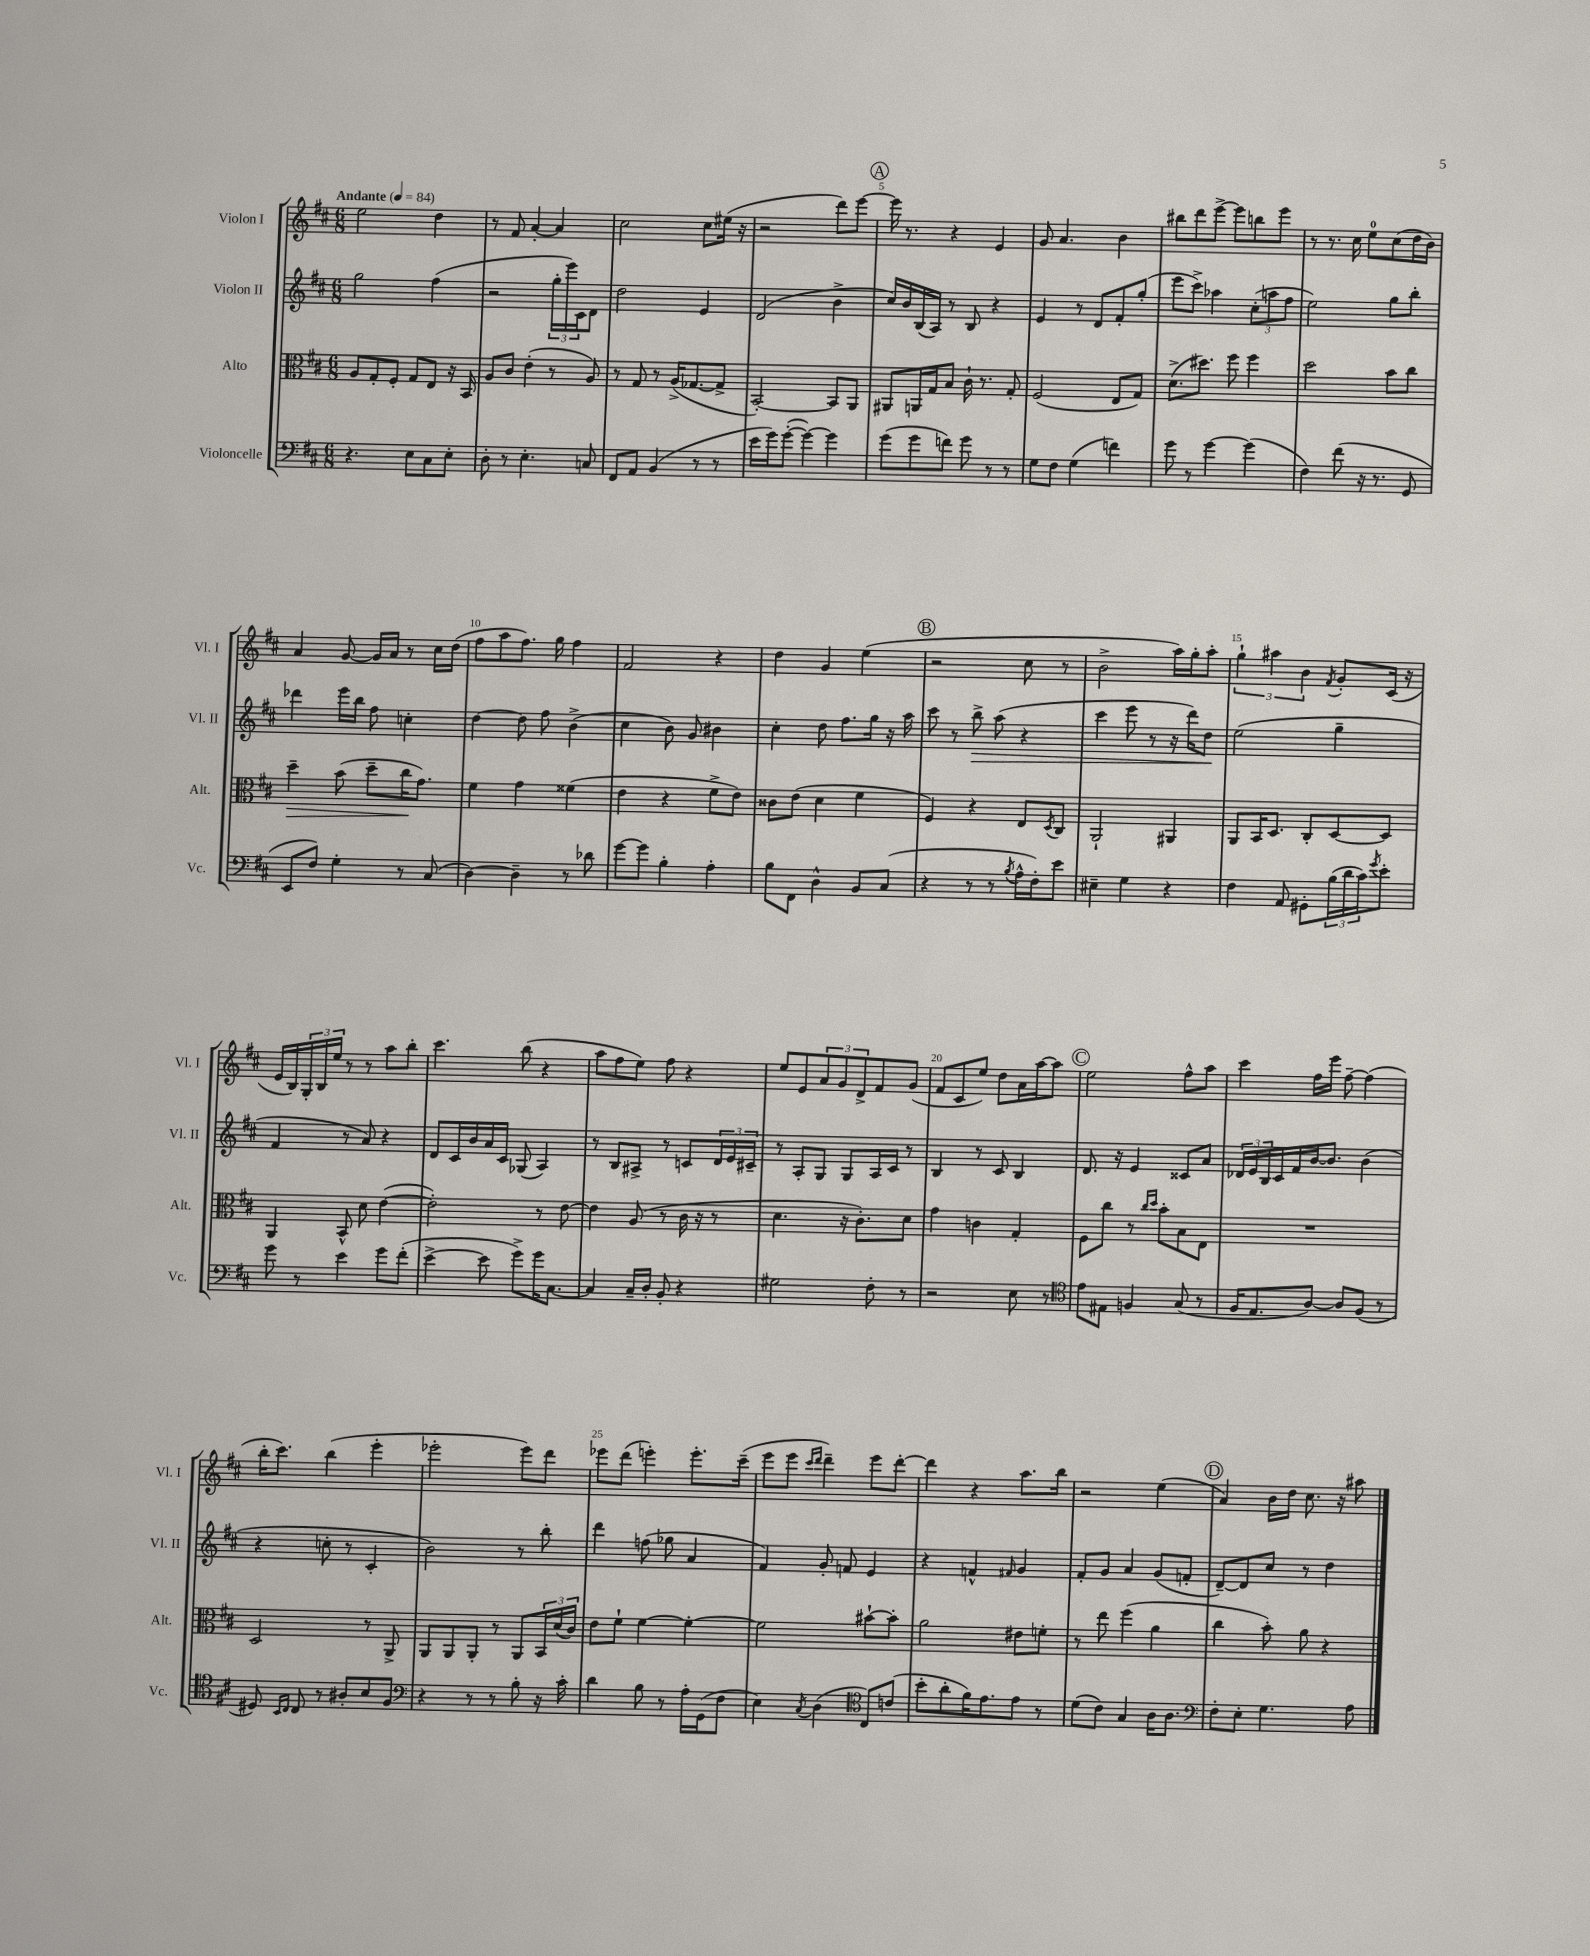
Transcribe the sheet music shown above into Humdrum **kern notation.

**kern	**kern	**kern	**kern
*staff4	*staff3	*staff2	*staff1
*clefF4	*clefC3	*clefG2	*clefG2
*k[f#c#]	*k[f#c#]	*k[f#c#]	*k[f#c#]
*M6/8	*M6/8	*M6/8	*M6/8
*MM84	*MM84	*MM84	*MM84
4.r	8A/L	2gg\	2ee\
.	8G'/	.	.
.	8F#'/J	.	.
8E\L	8G/L	.	.
8C#\	8E/J	(4ff#\	4dd\
8E'\J	16r	.	.
.	16BB/	.	.
=	=	=	=
8D'\	8A/L	2r	8r
8r	8c#/J	.	8f#/
4.E'\	(4e'\	.	[4a'/
.	8r	24gg'\LL	4a/]
.	.	24eee\)	.
.	.	24c#\J	.
8C/	8A/)	8d\J	.
=	=	=	=
8FF#/L	8r	2dd\	2cc#\
8AA/J	8G/	.	.
(4BB/	8r	.	.
.	(16A^/LK	.	.
.	[8.G-/	.	.
8r	.	4e/	8cc#\L
8r	8G-^/]J	.	(16ee#\Jk
.	.	.	16r
=	=	=	=
16e\LL	[2BB'/)	(2d/	2r
16g\J)	.	.	.
([8g'\J	.	.	.
4g\_)	.	.	.
4g\]	8BB/]L	4b^\	8ddd\L)
.	8AA/J	.	[8eee\J
=	=	=	=
(8g\L	8AA#/L	16cc#/LL)	16eee\]
.	.	16b/	8.r
8g\	16AA/L	(16B/	.
.	16G/J	16A/JJ)	.
8f\J)	8B/J	8r	4r
8g\	16c#`\	8B/	.
.	8.r	.	.
8r	.	4r	4e/
8r	8G'/	.	.
=	=	=	=
8G\L	(2F#/	4e/	8g/
8F#\J	.	.	4.a/
(4G\	.	8r	.
.	.	8d/L	.
4f\)	8E/L	8f#'/	4b\
.	8G/J)	(8gg'/J	.
=	=	=	=
8g\	(8.d^\L	8eee\L	8bb#\L
8r	.	8ccc#^\J)	8ddd\
.	8.dd#\J)	.	.
[4g\	.	4aa-\	[8eee^\J
.	8ff#\	.	8eee\]L
(4g\]	4ff#\	(12cc#'\L	8bb\
.	.	12aa\	.
.	.	.	8eee\J
.	.	12ff#\J	.
=	=	=	=
4F#\)	2dd\	2ee\)	8r
.	.	.	8.r
(8f#\	.	.	.
.	.	.	16cc#\
16r	.	.	8ee\L
8.r	.	.	.
.	8b\L	8gg\L	(8cc#\
8GG/	8cc#\J	8bb'\J	16dd\L
.	.	.	16b\JJ)
=	=	=	=
8EE/L	4dd~\	4ddd-\	4a/
8F#/J)	.	.	.
4G'\	(8b\	16eee\LL	[8g/
.	.	16bb\JJ	.
.	8dd~\L	8ff#\	16g/]LL
.	.	.	16a/JJ
8r	16cc#\K	4cc'\	8r
.	8.g\J)	.	.
(8C#/	.	.	16cc#\LL
.	.	.	(16dd\JJ
=	=	=	=
[4D\)	4f#\	[4dd\	8ff#\L
.	.	.	8aa\
4D~\]	4g\	8dd\]	8.ff#\J)
.	.	8ff#\	.
.	.	.	16gg\
8r	(4f##\	(4b^\	4ff#\
8d-\	.	.	.
=	=	=	=
[8g\L	4e\	4cc#\	2f#/
8g\]J	.	.	.
4B'\	4r	8b\)	.
.	.	8g/	.
4A'\	8f#^\L	4b#\	4r
.	8e\J)	.	.
=	=	=	=
8B\L	8c##\L	4cc#'\	4dd\
8FF#\J	(8e\J	.	.
4D^^\	4d\	8dd\	4g/
.	.	8.ff#\L	.
8BB/L	4f#\	.	(4ee\
.	.	16gg\Jk	.
(8C#/J	.	16r	.
.	.	16aa\	.
=	=	=	=
4r	4F#/)	8ccc#\	2r
.	.	8r	.
8r	4r	8bb^\	.
8r	.	(8aa\	.
8qB/	.	.	.
16A^^\LL	8E/L	4r	8cc#\
16F#'\J)	.	.	.
.	8qD/	.	.
8e\J	8C#/J	.	8r
=	=	=	=
4E#~\	2AA`/	4ccc#\	2b^\
4G\	.	8eee\	.
.	.	8r	.
4r	4AA#/	16r	16aa\LL)
.	.	16ddd\LK)	16gg'\J
.	.	8dd\J	8aa'\J
=	=	=	=
4F#\	8AA/L	(2ee\	6gg`\
.	16BB/K	.	.
.	.	.	6aa#\
.	8.D/J	.	.
8AA/	.	.	.
.	.	.	6b\
8GG#'\L	8C#'/L	.	.
.	.	.	8qf#/
(24B\L	[8D/	4gg~\	8g'/L
24d\	.	.	.
24c#\J)	.	.	.
8qg/	.	.	.
8e'\J	8D/]J	.	(16c#/Jk
.	.	.	16r
=	=	=	=
8g\	4AA/	4f#/	16e/LL
.	.	.	16B/)
8r	.	.	24G'/
.	.	.	24B/
.	.	.	24ee/JJ
4e\	8BB^^/	8r	8r
.	8d\	8a/)	8r
8g\L	([4e\	4r	8aa\L
(8f#'\J	.	.	8bb'\J
=	=	=	=
[4e^\	2e'\])	8d/L	4.ccc#\
.	.	16c#/L	.
.	.	16b/	.
8e\]	.	16a/	.
.	.	16c#/JJ	.
8g^\L)	.	(8G-/	(8bb\
16g\K	8r	4A/)	4r
[8.C#\J	.	.	.
.	[8e\	.	.
=	=	=	=
4C#/]	4e\]	8r	8aa\L
.	.	8B/L	8ff#\
16C#~/LL	(8A/	8A#^/J	8ee\J)
16D'/JJ	.	.	.
8BB'/	8r	8r	8ff#\
4r	16c#\	8c/L	4r
.	16r	.	.
.	8r	24d/L	.
.	.	24e/	.
.	.	24c#~/JJ	.
=	=	=	=
2G#\	4.d\	8r	8ee/L
.	.	8A'/L	8e/
.	.	8G/J	12a/
.	.	.	12g/
.	16r	8G/L	.
.	.	.	12d^/
.	8.c#'\L)	.	.
8F#'\	.	16A/L	8f#/
.	.	16c#/JJ	.
8r	8d\J	8r	(8g/J
=	=	=	=
2r	4g\	4B/	8f#/L
.	.	.	8c#/
.	4c\	8r	8ee/J)
.	.	8c#/	8dd\L
8E\	4G'/	4B/	16a\L
.	.	.	[16aa\J
8r	.	.	8aa\]J
=	=	=	=
*clefC4	*	*	*
8e\L	8F#\L	8.d/	2ee\
8E#\J	8cc#\J	.	.
.	.	16r	.
4F/	8r	4e/	.
.	16qqcc#/LL	.	.
.	16qqdd/JJ	.	.
.	8b'\L	.	.
(8G/	8B\	8c##/L	8ff#^^\L
8r	8E\J	8a/J	8aa\J
=	=	=	=
16F#/LK	2.r	24d-/LL	4ccc#\
.	.	24e/	.
8.E/	.	.	.
.	.	24B/	.
.	.	16c#/	.
.	.	16f#/	.
[8A/J)	.	[16b/J	16ff#\LL
.	.	8.b/]J	16eee\JJ
8A/]L	.	.	[8ff#~\
(8F#/J	.	(4b\	(4ff#\]
8r	.	.	.
=	=	=	=
8D#/)	2D/	4r	16bb'\LK
.	.	.	8.ccc#\J)
16qqBB/LL	.	.	.
16qqC#/JJ	.	.	.
8C#/	.	.	.
8r	.	8cc'\	(4bb\
8A#'/L	.	8r	.
8B/	8r	4c#'/	4eee'\
8F#/J	8AA^/	.	.
=	=	=	=
*clefF4	*	*	*
4r	8AA/L	2b\)	2eee-'\
.	8AA/	.	.
8r	8AA'/J	.	.
8r	8r	.	.
8B'\	8AA/L	8r	8eee-\L)
16r	24BB/L	8bb'\	8ddd\J
.	(24d/	.	.
16c#'\	.	.	.
.	24c#/JJ)	.	.
=	=	=	=
4d\	8e\L	4ddd\	8eee-\L
.	8f#`\J	.	(8ddd\J
8B\	[4f#\	(8ff\	4eee'\)
8r	.	8gg-\	.
16A'\LL	4f#'\_	4a/	8.eee'\L
(16GG\J	.	.	.
8F#\J	.	.	.
.	.	.	(16ccc#~\Jk
=	=	=	=
4E\)	2f#\]	4f#/)	8eee\L
.	.	.	8eee\J
.	.	.	16qqccc#/LL
8qC#/	.	.	16qqddd/JJ
(4D\	.	8g'/	4ddd~\)
.	.	8f/	.
*clefC4	*	*	*
8C#/L)	[8b#`\L	4e/	8eee\L
(8c/J	8b#'\]J	.	[8ddd'\J
=	=	=	=
8b'\L	2a\	4r	4ddd\]
8a'\	.	.	.
16f#\K)	.	4f^^/	4r
8.e\	.	.	.
.	.	16qqf#/	.
8e\J	8e#\L	4g/	8.aa\L
8r	8f'\J	.	.
.	.	.	16bb\Jk
=	=	=	=
(8d\L	8r	8f#'/L	2r
8c#\J)	8ee\	8g/J	.
4G/	(4ff#\	4a/	.
16A\LK	4a\	(8g/L	(4ee\
8.A\J	.	.	.
.	.	8f'/J	.
=	=	=	=
*clefF4	*	*	*
8F#'\L	4cc#\	[8d~/L)	4a/)
8E'\J	.	8d/]	.
4.G\	8b'\)	8cc#/J	16b\LL
.	.	.	16dd\JJ
.	8a\	8r	8.cc#\
.	4r	4dd\	.
.	.	.	16r
8A\	.	.	8aa#\
==	==	==	==
*-	*-	*-	*-
